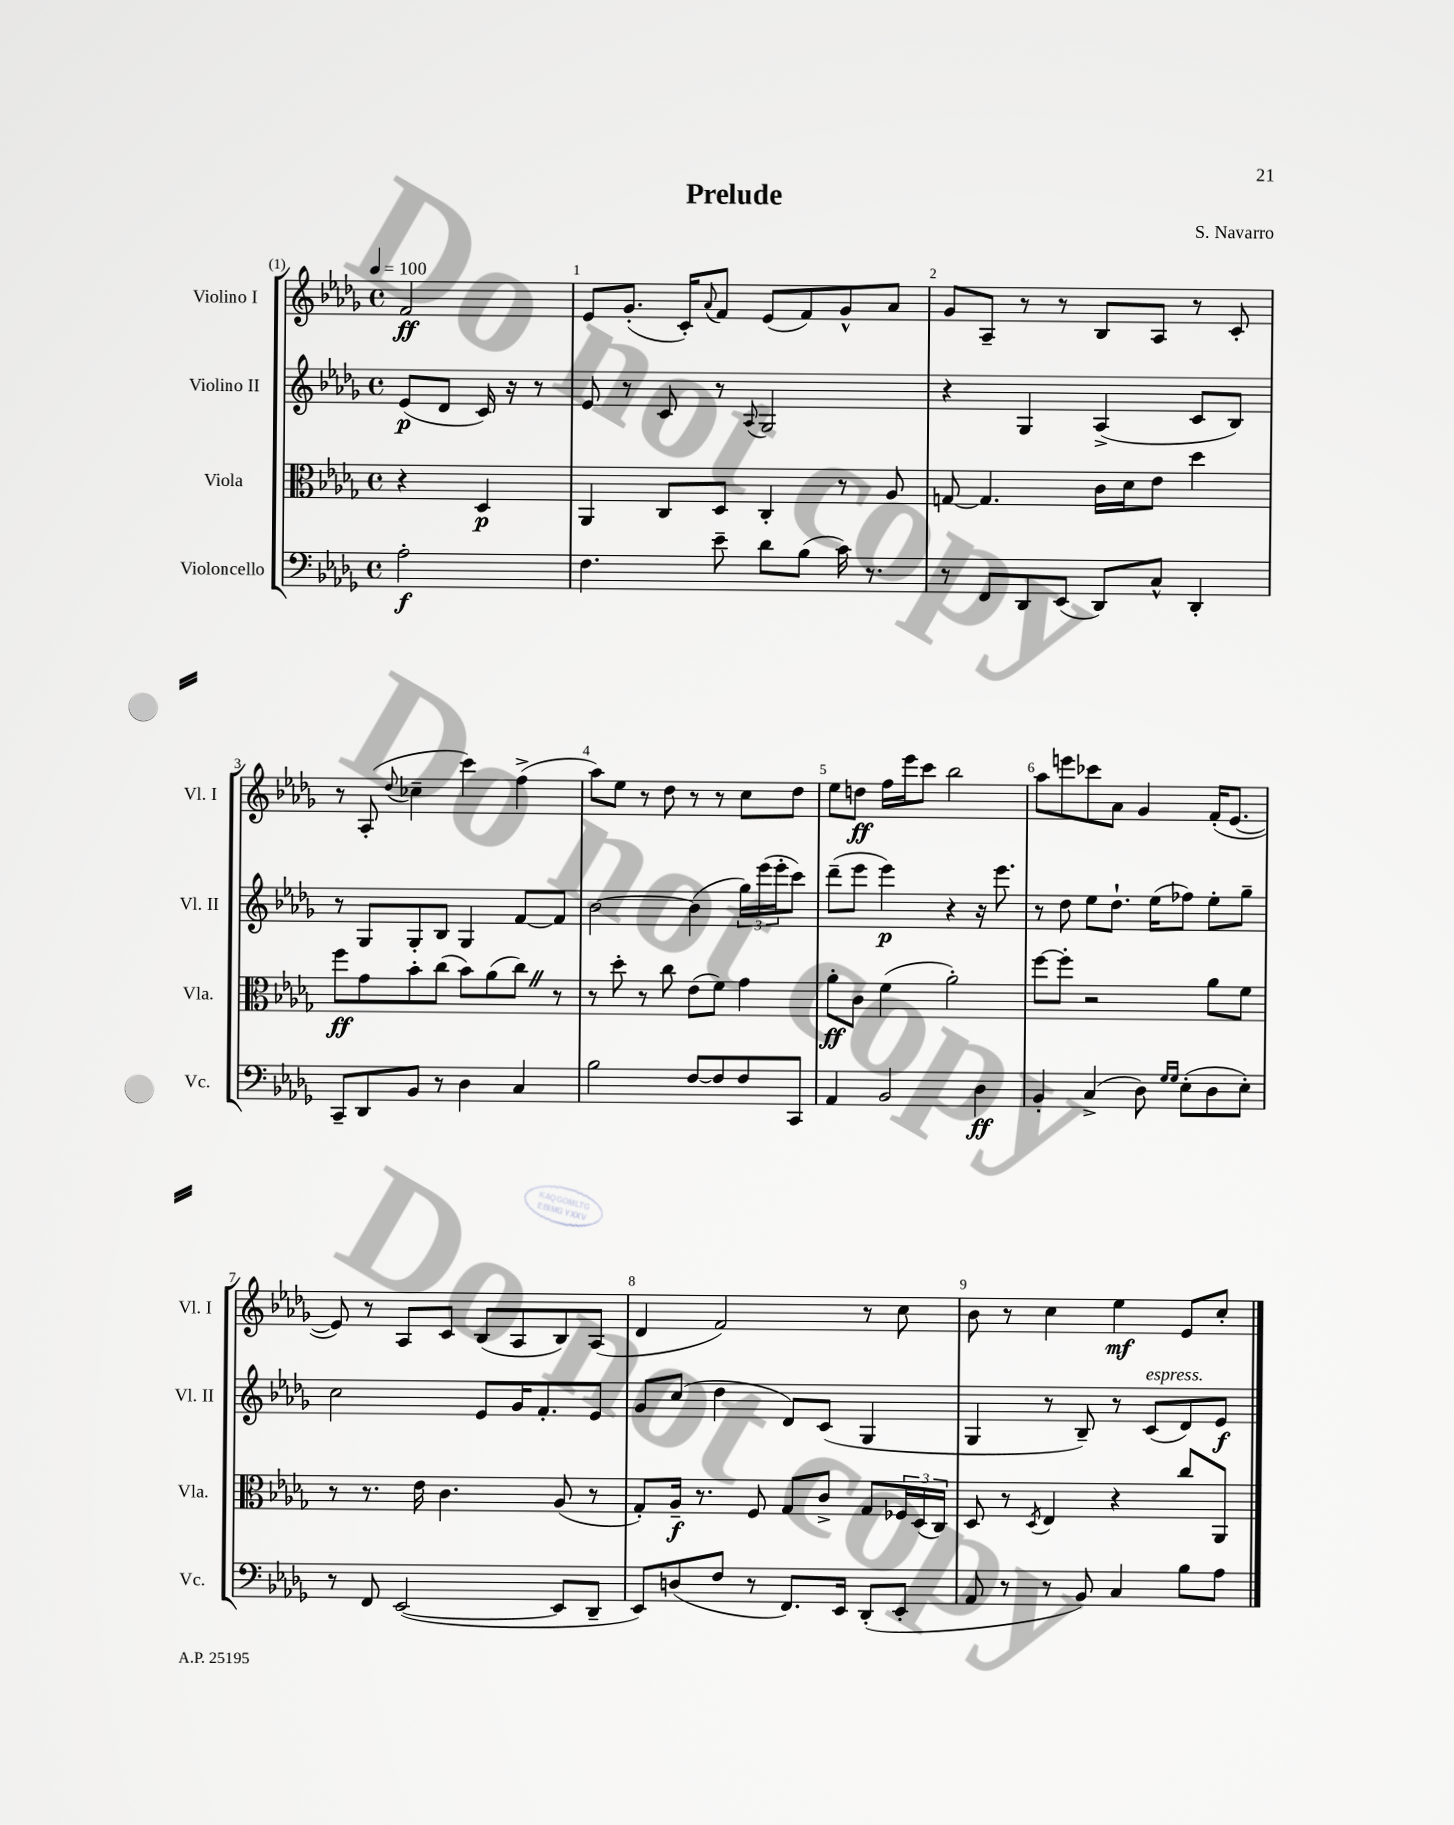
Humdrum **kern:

**kern	**kern	**kern	**kern
*staff4	*staff3	*staff2	*staff1
*clefF4	*clefC3	*clefG2	*clefG2
*k[b-e-a-d-g-]	*k[b-e-a-d-g-]	*k[b-e-a-d-g-]	*k[b-e-a-d-g-]
*M4/4	*M4/4	*M4/4	*M4/4
*met(c)	*met(c)	*met(c)	*met(c)
*MM100	*MM100	*MM100	*MM100
2A-'	4r	(8e-	2f
.	.	8d-	.
.	4D-	16c)	.
.	.	16r	.
.	.	8r	.
=	=	=	=
4.F	4AA-	8e-	8e-
.	.	8r	(8.g-'
.	8C	8c	.
.	.	.	16c')
.	.	.	8qqa-
8e-~	8D-	8r	8f
.	.	8qqA-	.
8d-	4C'	2G-	(8e-
(8B-	.	.	8f)
16c)	8r	.	8g-^^
8.r	.	.	.
.	8A-	.	8a-
=	=	=	=
8r	[8G	4r	8g-
8FF	4.G]	.	8A-~
8DD-	.	4G-	8r
(8EE-	.	.	8r
8DD-)	16c	(4A-^	8B-
.	16d-	.	.
8C^^	8e-	.	8A-
4DD-'	4dd-	8c	8r
.	.	8B-)	8c'
=	=	=	=
8CC~	8ff	8r	8r
8DD-	8g-	8G-	(8A-'
.	.	.	8qqdd-
8BB-	8b-'	8G-'	4cc-~
8r	(8cc	8B-	.
4D-	8b-)	4G-	4ccc)
.	(8a-	.	.
4C	8cc)	[8f	(4ff^
.	8r	8f]	.
=	=	=	=
2B-	8r	[2b-	8aa-)
.	8dd-'	.	8ee-
.	8r	.	8r
.	8cc	.	8dd-
[8F	(8e-	(4b-]	8r
8F]	8f)	.	8r
8F	4g-	24gg-)	8cc
.	.	(24eee-	.
.	.	24eee-'	.
8CC	.	8ccc)	8dd-
=	=	=	=
4AA-	8a-'	(8ddd-~	8ee-
.	8c	8eee-	8dd
2BB-	(4f	4eee-)	16ff
.	.	.	16eee-
.	.	.	8ccc
.	2a-')	4r	2bb-
4D-	.	16r	.
.	.	8.eee-	.
=	=	=	=
4BB-'	[8ff	8r	8aa-
.	8ff']	8dd-	8eee
(4C^	2r	8ee-	8ccc-
.	.	8.dd-`	8a-
8D-)	.	.	4g-
.	.	(16ee-	.
16qqG-	.	.	.
16qqG-	.	.	.
(8E-'	.	8ff-)	.
8D-	8a-	8ee-'	(16f'
.	.	.	[8.e-
8E-')	8f	8gg-~	.
=	=	=	=
8r	8r	2cc	8e-])
8FF	8.r	.	8r
([2EE-	.	.	8A-
.	16e-	.	.
.	4.c	.	8c
.	.	8e-	(8B-
.	.	16g-	8A-
.	.	8.f'	.
8EE-]	(8A-	.	8B-)
8DD-~	8r	8e-	(8A-
=	=	=	=
8EE-)	8G-')	8g-	4d-
(8D	16A-~	(8cc	.
.	8.r	.	.
8F	.	4dd-	2f)
8r	8F	.	.
8.FF)	8G-	8d-)	.
.	8c^	(8c	.
16EE-	.	.	.
(8DD-'	8G-	4G-	8r
8EE-'	24F-	.	8cc
.	(24D-	.	.
.	24C)	.	.
=	=	=	=
8AA-	8D-	4G-	8b-
8r	8r	.	8r
.	8qD-	.	.
8r	4E-	8r	4cc
8BB-)	.	8B-~)	.
4C	4r	8r	4ee-
.	.	(8c	.
8B-	8cc	8d-)	8e-
8A-	8AA-	8e-	8cc'
==	==	==	==
*-	*-	*-	*-
